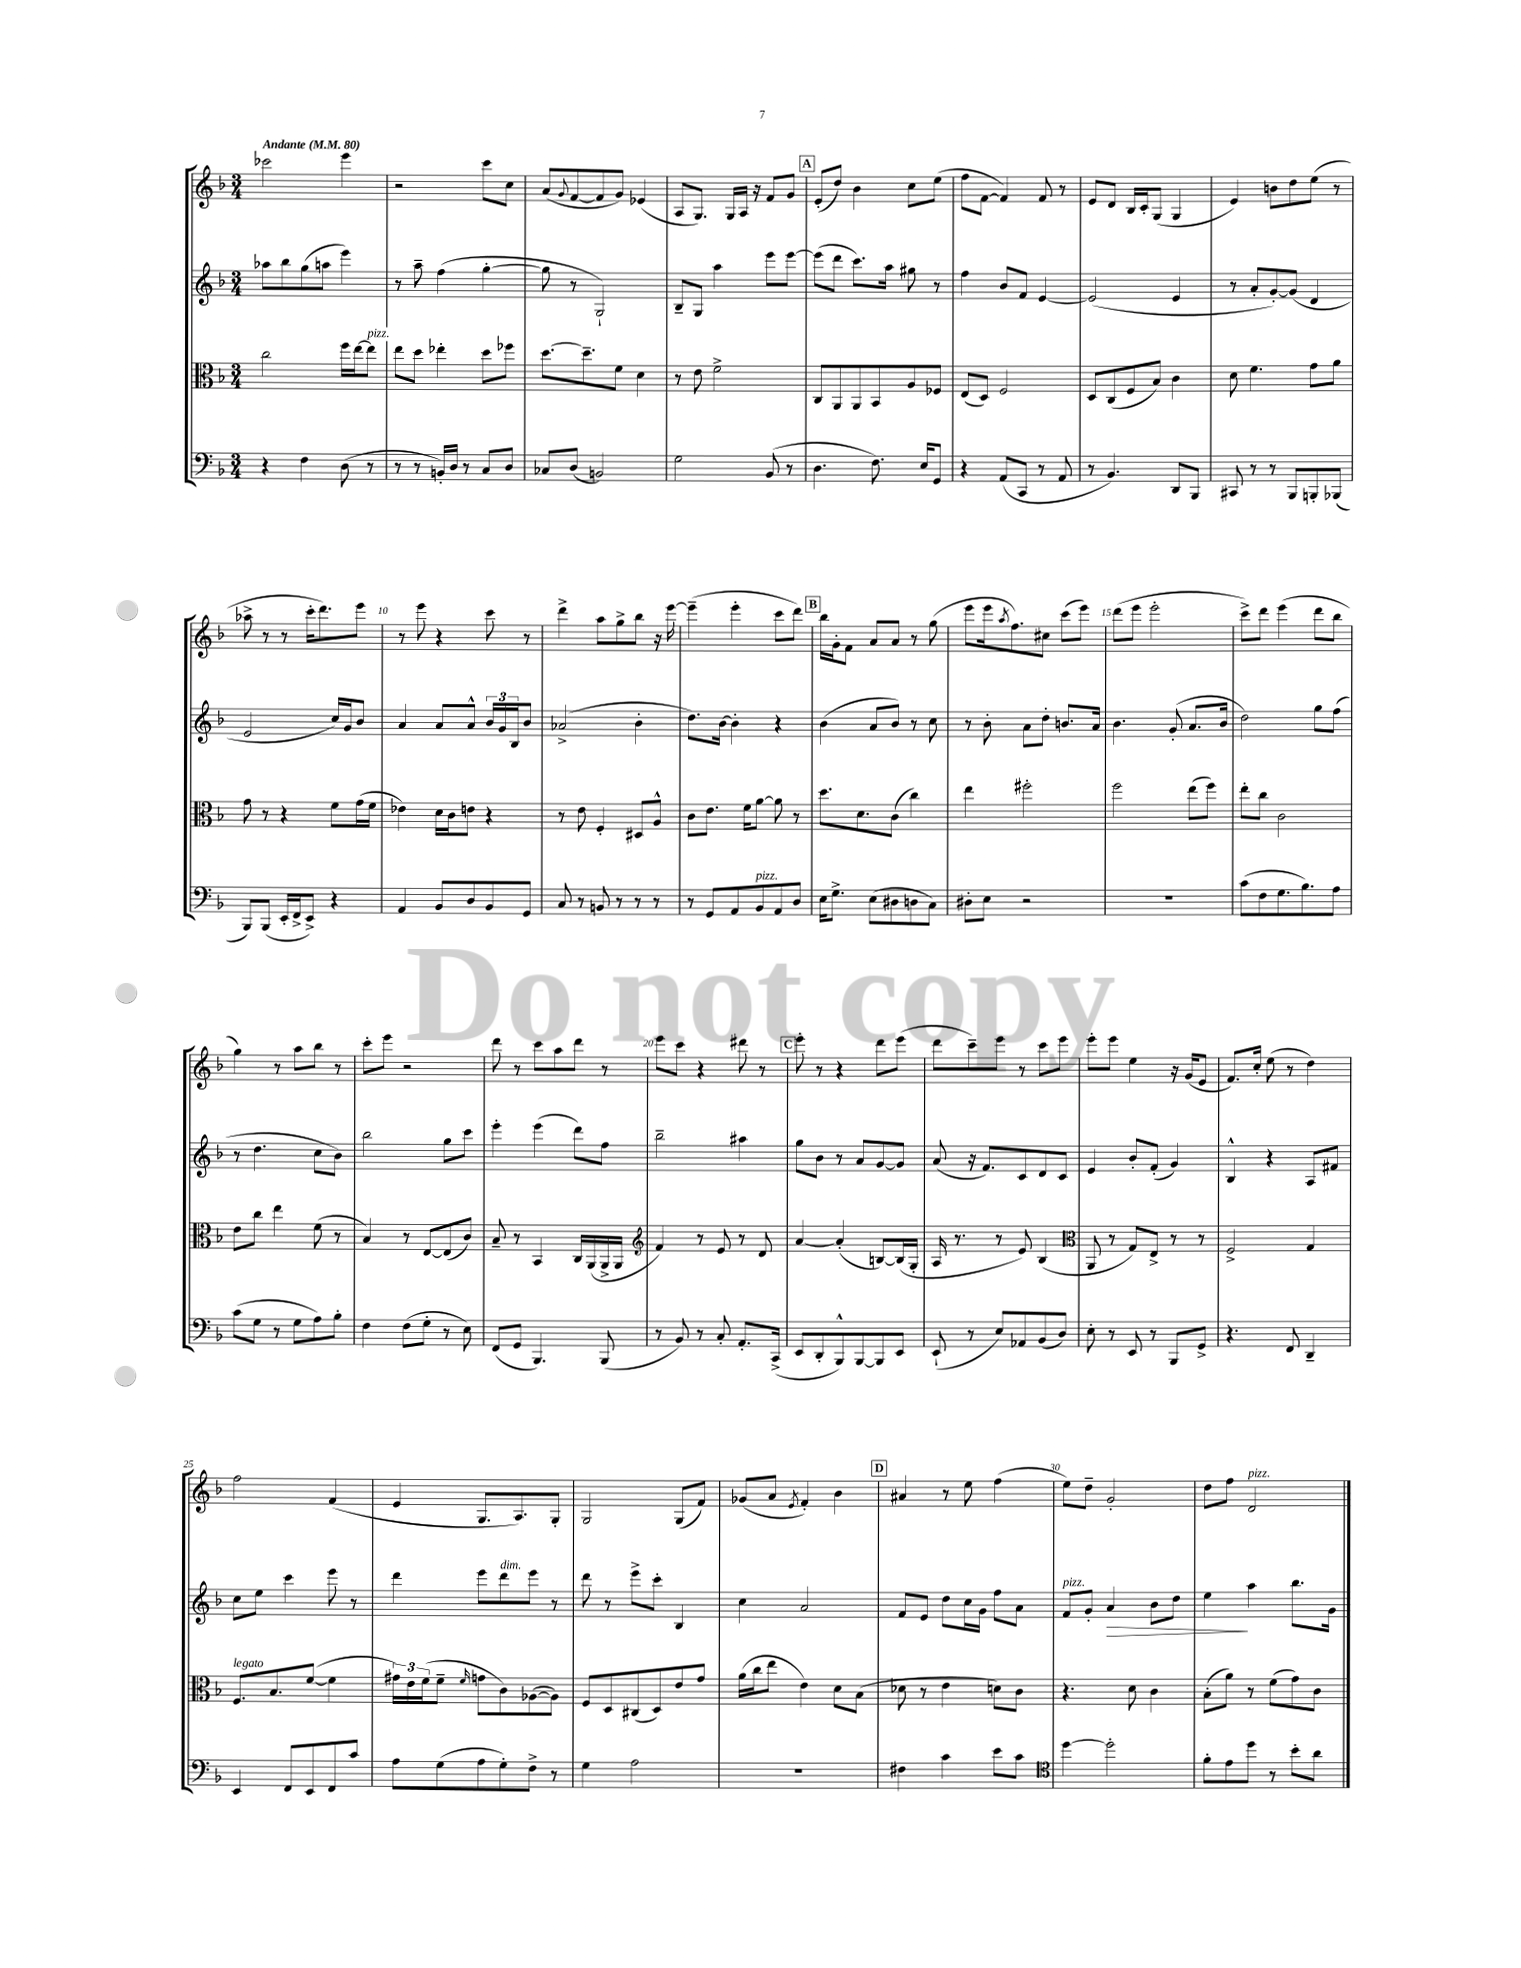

**kern	**kern	**kern	**kern
*staff4	*staff3	*staff2	*staff1
*clefF4	*clefC3	*clefG2	*clefG2
*k[b-]	*k[b-]	*k[b-]	*k[b-]
*M3/4	*M3/4	*M3/4	*M3/4
*MM80	*MM80	*MM80	*MM80
4r	2cc	8aa-	2ccc-
.	.	8bb-	.
4F	.	(8gg	.
.	.	8aa	.
(8D	16ff	4eee)	4eee
.	[16ee	.	.
8r	8ee]	.	.
=	=	=	=
8r	8ee	8r	2r
8r	8dd	8aa~	.
16BB')	4ee-'	(4ff	.
16D	.	.	.
8r	.	.	.
8C	8dd	[4gg'	8ccc
8D	8ff-	.	8cc
=	=	=	=
8C-	[8.dd	8gg]	(8a
.	.	.	8qqg
(8D	.	8r	[8f
.	8.dd~]	.	.
2BB)	.	2G`)	8f]
.	8f	.	8g)
.	4d	.	(4e-
=	=	=	=
2G	8r	8B-~	8A
.	8e	8G	8.G)
.	2f^	4aa	.
.	.	.	16G
.	.	.	16A
.	.	.	16r
(8BB-	.	8eee	8f
8r	.	[8eee	8g
=	=	=	=
4.D	8C	(8eee]	(8e'
.	8AA	8ddd	8dd)
.	8AA	8.ccc)	4b-
8.F)	8BB-	.	.
.	.	16aa	.
.	8A	8gg#	8cc
16E	.	.	.
8GG	8F-	8r	(8ee
=	=	=	=
4r	(8E	4ff	8ff
.	8D)	.	[8f
(8AA	2F	8b-	4f])
8CC	.	8f	.
8r	.	[4e	8f
8AA	.	.	8r
=	=	=	=
8r	8D	(2e]	8e
4.BB-)	(8C	.	8d
.	8F	.	16B-
.	.	.	16c'
.	8B-)	.	(8G
8DD	4c	4e	4G
8BBB-	.	.	.
=	=	=	=
8CC#	8d	8r	4e)
8r	4.f	8a'	.
8r	.	[8g')	8b
8BBB-	.	(8g]	8dd
8BBB'	8g	4d	(8ee
(8BBB-	8a	.	8r
=	=	=	=
8BBB-)	8g	2e	8aa-^
(8BBB-	8r	.	8r
16EE'	4r	.	8r
16FF^	.	.	.
8EE^)	.	.	16ccc'
.	.	.	8.ddd)
4r	8f	16cc)	.
.	.	16g	.
.	(16g	8b-	8eee
.	16f	.	.
=	=	=	=
4AA	4e-)	4a	8r
.	.	.	8eee
8BB-	16d	8a	4r
.	16c	.	.
8D	8e	8a^^	.
8BB-	4r	24b-	8ccc
.	.	24g	.
.	.	24B-	.
8GG	.	8b-	8r
=	=	=	=
8C	8r	(2a-^	4ddd^
8r	8e	.	.
8BB	4F'	.	8aa
8r	.	.	8gg^
8r	8D#	4b-'	8bb-
8r	8A^^	.	16r
.	.	.	[16eee
=	=	=	=
8r	8c	8.dd)	(4eee~]
8GG	8.e	.	.
.	.	[16b-	.
8AA	.	4b-']	4eee'
.	16f	.	.
8BB-	[8a	.	.
8AA	8a]	4r	8ccc
8D	8r	.	8ddd)
=	=	=	=
16E	8.dd	(4b-	16bb-
8.G^	.	.	16g'
.	.	.	8f
.	8.d	.	.
(8E	.	8a	8a
8D#	(8c	8b-)	8a
8D	4cc)	8r	8r
8C)	.	8cc	(8gg
=	=	=	=
8D#'	4ee	8r	8eee
8E	.	8b-'	16eee
.	.	.	8qaa
.	.	.	8.ff)
2r	2ff#'	8a	.
.	.	8dd'	8cc#
.	.	8.b	(8ccc
.	.	.	8eee)
.	.	16a	.
=	=	=	=
2.r	2ff	4.b-	(8ddd
.	.	.	8eee
.	.	.	2eee'
.	.	(8g'	.
.	(8ee	8.a	.
.	8ff)	.	.
.	.	16b-	.
=	=	=	=
(8c	8ee'	2dd)	8ccc^)
8F	8cc	.	8ddd
8.G	2c	.	(4eee
8.B-)	.	.	.
.	.	8gg	8ddd
8A	.	(8ff	8bb-
=	=	=	=
(8c	8e	8r	4gg)
8G	8cc	4.dd	.
8r	4ee	.	8r
8G	.	.	8aa
8A)	(8f	8cc	8bb-
8B-'	8r	8b-)	8r
=	=	=	=
4F	4B-)	2bb-	8ccc'
.	.	.	8eee
(8F	8r	.	2r
8G'	[8E	.	.
8r	(8E]	8gg	.
8E)	8c)	8ccc	.
=	=	=	=
(8FF	8B-~	4eee'	8ddd
8GG	8r	.	8r
4.BBB-)	4BB-	(4eee	8ccc
.	.	.	8aa
.	16C	8ddd)	8ddd
.	(16AA	.	.
(8BBB-	16AA^	8ff	8r
.	16AA	.	.
=	=	=	=
*	*clefG2	*	*
8r	4f)	2bb-~	8eee
8BB-)	.	.	8ccc
8r	8r	.	4r
8C'	8e	.	.
8.AA'	8r	4aa#	8ddd#
.	8d	.	8r
(16CC^	.	.	.
=	=	=	=
8EE	[4a	8gg	8eee'
8DD'	.	8b-	8r
8BBB-^^)	(4a']	8r	4r
[8BBB-	.	8a	.
8BBB-]	[8B)	[8g	8ddd
8EE	(16B]	8g]	(8eee
.	16G'	.	.
=	=	=	=
(8EE`	16A	(8a	8ddd
.	8.r	.	.
8r	.	16r	8ccc~)
.	.	8.f)	.
8E)	8r	.	8eee
8AA-	8e)	8c	8r
(8BB-	(4B-	8d	8ccc
8D)	.	8c	8eee
=	=	=	=
*	*clefC3	*	*
8E'	8AA	4e	8eee'
8r	8r	.	8eee
8EE	8G)	8b-'	4ee
8r	8E^	(8f'	.
8BBB-	8r	4g)	16r
.	.	.	(16g
8GG^	8r	.	8e
=	=	=	=
4.r	2F^	4B-^^	8.f)
.	.	.	16cc'
.	.	4r	(8ee
8FF	.	.	8r
4DD~	4G	8A	4dd)
.	.	8f#	.
=	=	=	=
4EE	8.F	8cc	2ff
.	.	8ee	.
.	8.B-	.	.
8FF	.	4ccc	.
8EE	([8f	.	.
8FF	4f]	8eee	(4f
8c	.	8r	.
=	=	=	=
8A	24g#)	4ddd	4e
.	24e	.	.
.	(24f	.	.
(8G	8f~	.	.
.	16qqf	.	.
8A	8g	8eee	8.G
8G')	8c)	8ddd	.
.	.	.	8.A)
8F^	([8A-	8eee	.
8r	8A-])	8r	8G'
=	=	=	=
4G	8F	8ddd	2G
.	8D	8r	.
2A	(8C#	8eee^	.
.	8D)	8ccc'	.
.	8e	4B-	(8G
.	8g	.	8f)
=	=	=	=
2.r	(16a	4cc	(8g-
.	16cc	.	.
.	8ee	.	8a
.	.	.	8qe
.	4e)	2a	4f')
.	8d	.	4b-
.	(8B-	.	.
=	=	=	=
4F#	8d-	8f	4a#
.	8r	8e	.
4c	4e	8dd	8r
.	.	16cc	8ee
.	.	16g	.
8e	8d)	8ff	(4ff
8c	8c	8a	.
=	=	=	=
*clefC4	*	*	*
[4dd	4.r	8f	8ee)
.	.	8g'	8dd~
2dd']	.	4a	2g'
.	8d	.	.
.	4c	8b-	.
.	.	8dd	.
=	=	=	=
8f'	(8B-'	4ee	8dd
8e	8a)	.	8ff
8dd	8r	4aa	2d
8r	(8f	.	.
8b-'	8g)	8.bb-	.
8a	8c	.	.
.	.	16g	.
==	==	==	==
*-	*-	*-	*-
